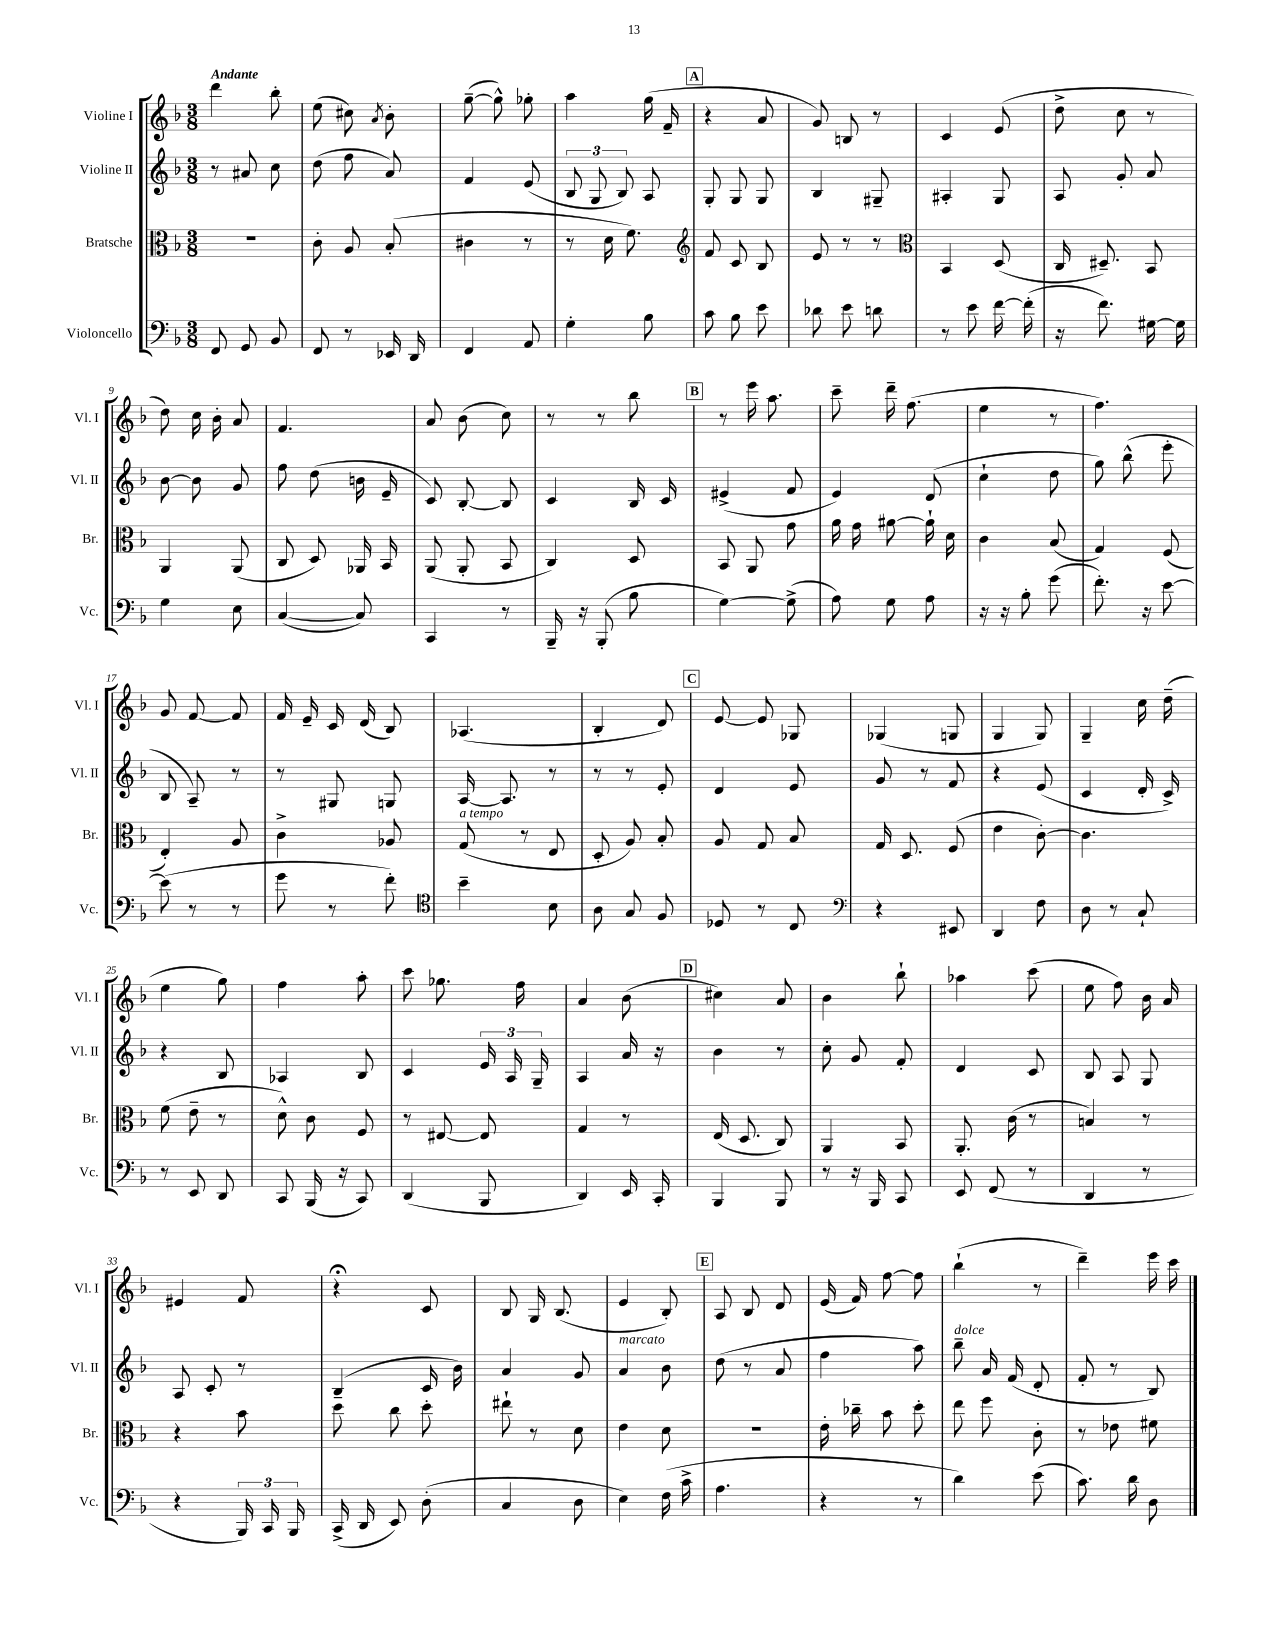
<<
\new StaffGroup <<
\new Staff = "s0" \with { instrumentName = "Violine I" shortInstrumentName = "Vl. I" } {
    \clef treble \key f \major \numericTimeSignature \time 3/8 \tempo "Andante"
    \autoBeamOff d'''4 bes''8-. |
    e''8( cis''8) \acciaccatura { a'8 } bes'8-. |
    g''8~--( g''8-^) ges''8-. |
    a''4 g''16( f'16-- |
    \mark \markup { \box "A" } r4 a'8 |
    g'8) b8 r8 |
    c'4 e'8( |
    d''8-> c''8 r8 |
    d''8) c''16 bes'16-. a'8 |
    f'4. |
    a'8 bes'8( c''8) |
    r8 r8 bes''8 |
    \mark \markup { \box "B" } r8 e'''16 a''8. |
    c'''8-- d'''16-- f''8.( |
    e''4 r8 |
    f''4.) |
    g'8 f'8~ f'8 |
    f'16 e'16-- c'16 d'16( bes8) |
    aes4.( |
    bes4-. d'8) |
    \mark \markup { \box "C" } e'8~ e'8 ges8 |
    ges4( g8 |
    g4 g8) |
    g4-- c''16 d''16--( |
    e''4 g''8) |
    f''4 a''8-. |
    c'''8 ges''8. f''16 |
    a'4 bes'8( |
    \mark \markup { \box "D" } cis''4) a'8 |
    bes'4 bes''8-! |
    aes''4 c'''8( |
    e''8 f''8) bes'16 a'16 |
    eis'4 f'8 |
    r4\fermata c'8 |
    bes8 g16 bes8.( |
    e'4 bes8-.) |
    \mark \markup { \box "E" } a8 bes8 d'8 |
    e'16( f'16) f''8~ f''8 |
    bes''4-!( r8 |
    d'''4--) e'''16 c'''16 \bar "|." |
}
\new Staff = "s1" \with { instrumentName = "Violine II" shortInstrumentName = "Vl. II" } {
    \clef treble \key f \major \numericTimeSignature \time 3/8
    \autoBeamOff r8 ais'8 c''8 |
    d''8( f''8 a'8) |
    f'4 e'8( |
    \tuplet 3/2 { bes8 g8 bes8) } a8 |
    \mark \markup { \box "A" } g8-. g8 g8 |
    bes4 gis8-- |
    ais4-. g8 |
    a8 g'8-. a'8 |
    bes'8~ bes'8 g'8 |
    f''8 d''8( b'16 e'16-- |
    c'8) bes8~-. bes8 |
    c'4 bes16 c'16 |
    \mark \markup { \box "B" } eis'4->( f'8 |
    e'4) d'8( |
    c''4-! d''8 |
    g''8) bes''8-^( e'''8-. |
    bes8 a8--) r8 |
    r8 gis8 g8 |
    a16~ a8. r8 |
    r8 r8 e'8-. |
    \mark \markup { \box "C" } d'4 e'8 |
    g'8 r8 f'8 |
    r4 e'8( |
    c'4 d'16-. c'16->) |
    r4 bes8 |
    aes4 bes8 |
    c'4 \tuplet 3/2 { e'16 a16 g16-- } |
    a4 a'16 r16 |
    \mark \markup { \box "D" } bes'4 r8 |
    c''8-. g'8 f'8-. |
    d'4 c'8 |
    bes8 a8 g8 |
    a8 c'8-. r8 |
    bes4--( c'16 bes'16) |
    a'4 g'8 |
    a'4^\markup { \italic "marcato" } bes'8 |
    \mark \markup { \box "E" } d''8( r8 a'8 |
    f''4 a''8) |
    bes''8--^\markup { \italic "dolce" } a'16 f'16( d'8-. |
    f'8-. r8 bes8) \bar "|." |
}
\new Staff = "s2" \with { instrumentName = "Bratsche" shortInstrumentName = "Br." } {
    \clef alto \key f \major \numericTimeSignature \time 3/8
    \autoBeamOff R4. |
    c'8-. a8 bes8-.( |
    cis'4 r8 |
    r8 d'16 f'8.) |
    \mark \markup { \box "A" } \clef treble f'8 c'8 bes8 |
    e'8 r8 r8 |
    \clef alto bes,4 d8( |
    c16 dis8.--) bes,8 |
    a,4 a,8( |
    c8 d8) aes,16 bes,16 |
    a,8( a,8-. bes,8 |
    c4) d8 |
    \mark \markup { \box "B" } bes,8 a,8 g'8 |
    a'16 g'16 ais'8~ ais'16-! d'16 |
    c'4 bes8( |
    g4) f8( |
    e4-.) a8 |
    c'4-> aes8 |
    g8^\markup { \italic "a tempo" }( r8 e8 |
    d8-. a8) bes8-. |
    \mark \markup { \box "C" } a8 g8 bes8 |
    g16 d8. f8( |
    e'4 c'8~-.) |
    c'4. |
    f'8( e'8-- r8 |
    d'8-^) c'8 f8 |
    r8 eis8~ eis8 |
    g4 r8 |
    \mark \markup { \box "D" } e16( d8. c8) |
    a,4 bes,8 |
    a,8.-. c'16( r8 |
    b4) r8 |
    r4 bes'8 |
    d''8 c''8 d''8-. |
    eis''8-! r8 d'8 |
    e'4 d'8 |
    \mark \markup { \box "E" } R4. |
    e'16-. ces''16-- bes'8 d''8-. |
    e''8 f''8 c'8-. |
    r8 ees'8 fis'8 \bar "|." |
}
\new Staff = "s3" \with { instrumentName = "Violoncello" shortInstrumentName = "Vc." } {
    \clef bass \key f \major \numericTimeSignature \time 3/8
    \autoBeamOff f,8 g,8 bes,8 |
    f,8 r8 ees,16 d,16 |
    f,4 a,8 |
    g4-. bes8 |
    \mark \markup { \box "A" } c'8 bes8 e'8 |
    des'8 e'8 d'8 |
    r8 e'8 f'16~ f'16-.( |
    r16 f'8.) gis16~ gis16 |
    g4 e8 |
    c4~( c8) |
    c,4 r8 |
    bes,,16-- r16 bes,,8-.( bes8 |
    \mark \markup { \box "B" } g4~) g8->( |
    a8) g8 a8 |
    r16 r16 bes8-. g'8( |
    f'8.-.) r16 e'8~ |
    e'8( r8 r8 |
    g'8 r8 f'8-.) |
    \clef tenor bes'4-- bes8 |
    a8 g8 f8 |
    \mark \markup { \box "C" } des8 r8 c8 |
    \clef bass r4 eis,8 |
    d,4 f8 |
    d8 r8 c8-! |
    r8 e,8 d,8 |
    c,8 bes,,16( r16 c,8) |
    d,4( bes,,8 |
    d,4) e,16 c,16-. |
    \mark \markup { \box "D" } bes,,4 bes,,8 |
    r8 r16 bes,,16 c,8 |
    e,8 f,8( r8 |
    d,4 r8 |
    r4 \tuplet 3/2 { bes,,16) c,16 bes,,16 } |
    c,16->( d,16 e,8) d8-.( |
    c4 d8 |
    e4) f16( c'16-> |
    \mark \markup { \box "E" } a4. |
    r4 r8 |
    d'4) e'8( |
    c'8.) d'16 d8 \bar "|." |
}
>>
>>
